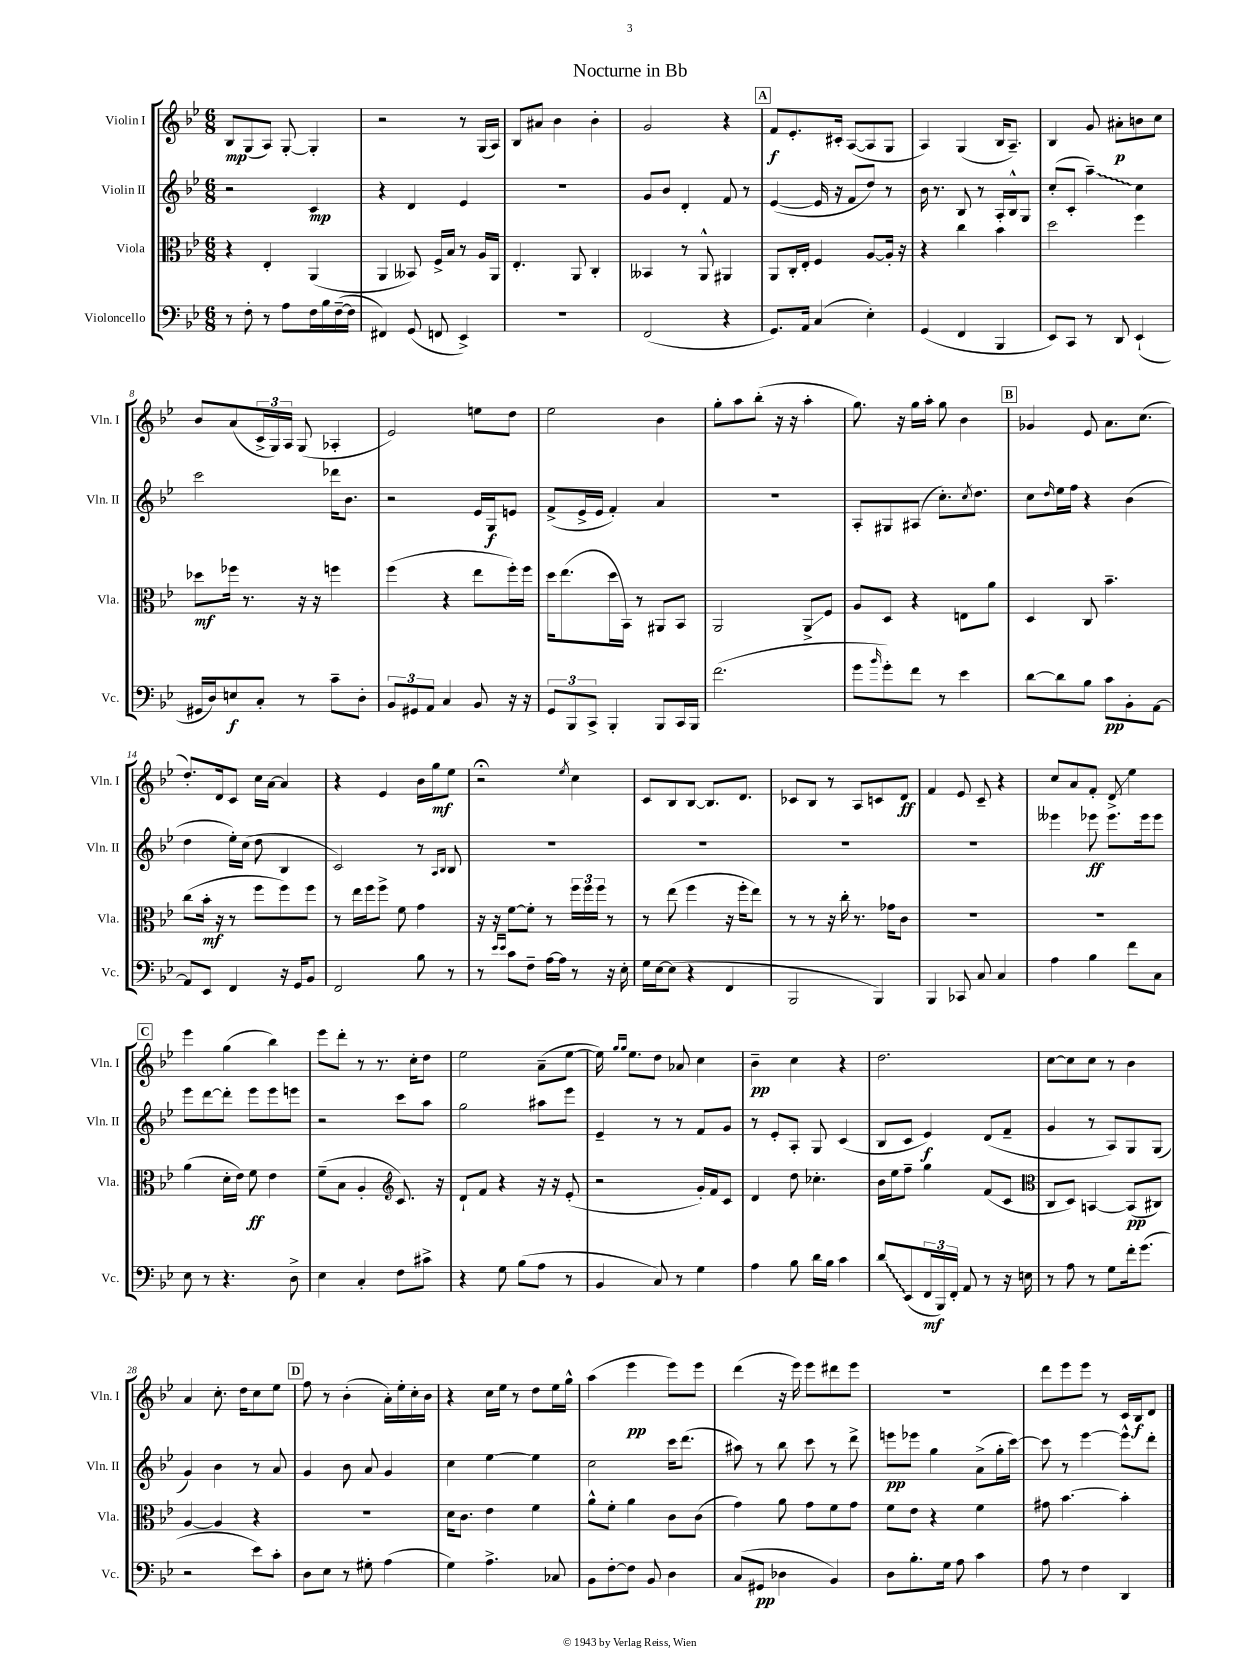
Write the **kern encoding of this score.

**kern	**kern	**kern	**kern
*staff4	*staff3	*staff2	*staff1
*clefF4	*clefC3	*clefG2	*clefG2
*k[b-e-]	*k[b-e-]	*k[b-e-]	*k[b-e-]
*M6/8	*M6/8	*M6/8	*M6/8
8r	4r	2r	8B-
8F'	.	.	(8G
8r	4E-'	.	8A)
8A	.	.	[8G'
16F	(4AA	4c	4G']
16B-	.	.	.
([16F~	.	.	.
16F]	.	.	.
=	=	=	=
4FF#)	4AA	4r	2r
(8GG	8BB--)	4d	.
8FF	16F^	.	.
.	16B-	.	.
4EE-^)	8r	4e-	8r
.	16A	.	(16G
.	16AA	.	16A)
=	=	=	=
2.r	4.E-'	2.r	8B-
.	.	.	8a#
.	.	.	4b-
.	8AA	.	.
.	4C'	.	4b-'
=	=	=	=
(2FF	4BB--	8g	2g
.	.	8b-	.
.	8r	4d'	.
.	8AA^^	.	.
4r	4AA#	8f	4r
.	.	8r	.
=	=	=	=
8.GG)	8AA	([4e-	8f
.	16C'	.	8.e-'
16AA	16E-'	.	.
(4C	4F	16e-]	.
.	.	16r	16c#'
.	.	8f	([8A
4E-')	[8A	8dd)	8A]
.	16A']	8r	8G
.	16r	.	.
=	=	=	=
(4GG	4r	16b-	4A)
.	.	8.r	.
4FF	4cc	8B-	(4G
.	.	8r	.
4BBB-	4b-	16A'	16B-
.	.	16B-^^	8.A~)
.	.	8G	.
=	=	=	=
8EE-)	2dd	(8cc'	4B-
8CC	.	8c'	.
8r	.	4aa~)	8g
8DD	.	.	8a#'
(4EE-`	4ff	4cc	8b
.	.	.	8cc
=	=	=	=
16GG#	8dd-	2ccc	8b-
16D)	.	.	.
8E	16ff-	.	(8a
.	8.r	.	.
8C'	.	.	24c^
.	.	.	24G)
.	.	.	24A
8r	16r	.	(8G
.	16r	.	.
8c~	4ff	16ddd-	4A-'
.	.	8.b-	.
8D'	.	.	.
=	=	=	=
12BB-	(4ff	2r	2e-)
12GG#	.	.	.
12AA	.	.	.
4C	4r	.	.
8BB-	8ee-	16e-	8ee
.	.	16G	.
16r	16ff')	8e	8dd
16r	16ff	.	.
=	=	=	=
12GG	16dd	(8f^	2ee-
.	(8.ee-	.	.
12BBB-	.	.	.
.	.	16e-^	.
12CC^	.	.	.
.	.	16e-	.
4BBB-'	16dd	4f')	.
.	16BB-)	.	.
.	8r	.	.
8BBB-	8AA#	4a	4b-
16CC	8BB-	.	.
16BBB-	.	.	.
=	=	=	=
(2.f	2AA	2.r	8gg'
.	.	.	8aa
.	.	.	(8bb-'
.	.	.	16r
.	.	.	16r
.	8AA^	.	4aa'
.	8F	.	.
=	=	=	=
8g	8A	8A'	8.gg)
16qqb-	.	.	.
8g')	8D	8G#	.
.	.	.	16r
8f	4r	(8A#	16gg
.	.	.	16aa'
8r	.	8.cc')	8gg
4e-	8E	.	4b-
.	.	8qcc	.
.	.	8.dd	.
.	8a	.	.
=	=	=	=
[8d	4D	8cc	4g-
.	.	16qqdd	.
8d]	.	16ee-	.
.	.	16ff	.
8B-	8C	4r	8e-
8c	4.b-~	.	8.a
8BB-'	.	(4b-	.
.	.	.	(8.cc
[8AA	.	.	.
=	=	=	=
8AA]	(8cc	4dd	8.dd')
8EE-	16b-'	.	.
.	16r	.	16d
4FF	8r	16ee-')	8c
.	.	(16cc	.
.	8ff	8dd	16cc
.	.	.	[16a
16r	8ff)	4B-	4a]
16GG	.	.	.
8BB-	8ff	.	.
=	=	=	=
2FF	8r	2c)	4r
.	16ee-	.	.
.	16ff	.	.
.	8ff^	.	4e-
.	8f	.	.
8B-	4g	8r	16b-
.	.	.	16gg
.	.	16qqA	.
.	.	16qqB-	.
8r	.	8B-	8ee-
=	=	=	=
8r	16r	2.r	2r;
.	16r	.	.
16qqe-	.	.	.
16qqe-	.	.	.
8c	[8f	.	.
8F~	8f']	.	.
[16A	8r	.	.
16A]	.	.	.
.	.	.	8qee-
8r	24ff	.	4cc
.	24ff	.	.
.	24ff	.	.
16r	8r	.	.
16E-'	.	.	.
=	=	=	=
16G	8r	2.r	8c
[16E-	.	.	.
(8E-]	(8ee-	.	8B-
4r	4ff	.	[8B-
.	.	.	8.B-]
4FF	16r	.	.
.	16ff'	.	8.d
.	8ee-)	.	.
=	=	=	=
2BBB-	8r	2.r	8c-
.	8r	.	8B-
.	16r	.	8r
.	16cc'	.	.
.	8.r	.	8A
4BBB-)	.	.	8c
.	16g-	.	.
.	8c	.	8d
=	=	=	=
4BBB-	2.r	2.r	4f
8CC-	.	.	8e-
8C	.	.	8c~
4C	.	.	4r
=	=	=	=
4A	2.r	4eee--	8cc
.	.	.	8a
4B-	.	8eee-	8f'
.	.	8.eee-	8d^
8f	.	.	4ee-
.	.	16eee-	.
8C	.	8eee-	.
=	=	=	=
8E-	(4a	8eee-	4eee-
8r	.	[8ddd	.
4.r	16d'	8ddd']	(4gg
.	16e-)	.	.
.	8f	8eee-	.
.	4e-	8eee-	4bb-)
8D^	.	8eee	.
=	=	=	=
4E-	(8f~	2r	8eee-
.	8B-	.	8ddd'
4C'	4A'	.	8r
.	.	.	8.r
*	*clefG2	*	*
8F	8.c)	8ccc	.
.	.	.	16cc'
8c#^	.	8aa	8dd
.	16r	.	.
=	=	=	=
4r	8d`	2gg	2ee-
.	8f	.	.
8G	4r	.	.
(8B-	.	.	.
8A	16r	8aa#	(8a~
.	16r	.	.
8r	(8e-'	8eee-	[8ee-
=	=	=	=
4BB-	2r	4e-~	16ee-])
.	.	.	16qqgg
.	.	.	16qqgg
.	.	.	8.ee-
8C)	.	8r	8dd
8r	.	8r	8a-
4G	16g')	8f	4cc
.	16f	.	.
.	8c	8g	.
=	=	=	=
4A	4d	8r	4b-~
.	.	8e-'	.
8B-	8dd	8A'	4cc
16d	4.cc-'	8G	.
16B-	.	.	.
4c	.	(4c	4r
=	=	=	=
8d	16b-	8B-	2.dd
.	16ee-	.	.
(8EE-	8ff~	8c	.
24FF	4gg	4e-)	.
24BBB-)	.	.	.
24FF'	.	.	.
8AA	.	.	.
8r	(8f	(8d	.
16r	8c	8f~	.
16E	.	.	.
=	=	=	=
*	*clefC3	*	*
8r	8C	4g	[8cc
8A	8D)	.	8cc]
8r	[4BB	8r	8cc
8G	.	8A)	8r
16f'	(8BB]	8G	4b-
(8.g	.	.	.
.	8C#)	(8G	.
=	=	=	=
2r	[4A	4g)	4a
.	4A]	4b-	8.cc'
.	.	.	16dd
8e-)	4r	8r	8cc
8c'	.	8a	8ee-
=	=	=	=
8D	2.r	4g	8ff
8E-	.	.	8r
8r	.	8b-	(4b-'
8G#'	.	8a	.
(4A	.	4g	16a')
.	.	.	16ee-'
.	.	.	16cc'
.	.	.	16b-
=	=	=	=
4G)	16d	4cc	4r
.	8.c	.	.
4.A^	4e-	[4ee-	16cc
.	.	.	16ee-
.	.	.	8r
.	4f	4ee-]	8dd
8C-	.	.	16ee-
.	.	.	16gg^^
=	=	=	=
8BB-	8a^^	2cc	(4aa
[8F'	8f'	.	.
8F]	4a	.	4eee-
8BB-	.	.	.
4D	8c	16ccc	8eee-)
.	.	(8.ddd	.
.	(8c	.	8eee-
=	=	=	=
(8C	4g)	8aa#)	(4ddd
8GG#	.	8r	.
4D-	8a	8bb-	16r
.	.	.	16eee-)
.	8g	8ccc	8eee-
4BB-)	8f	8r	8ddd#
.	8g	8ddd^	8eee-
=	=	=	=
8D	8f	8eee	2.r
8.B-'	8e-	8eee-	.
.	4r	4gg	.
16G	.	.	.
8A	.	.	.
4c	4f	(8a^	.
.	.	16gg'	.
.	.	[16ccc)	.
=	=	=	=
8A	8g#	8ccc]	8ddd
8r	[4.b-	8r	8eee-
4F	.	[4eee-	8eee-
.	.	.	8r
4DD	4b-']	8eee-^^]	16c
.	.	.	16B-
.	.	8ddd'	8d
==	==	==	==
*-	*-	*-	*-
